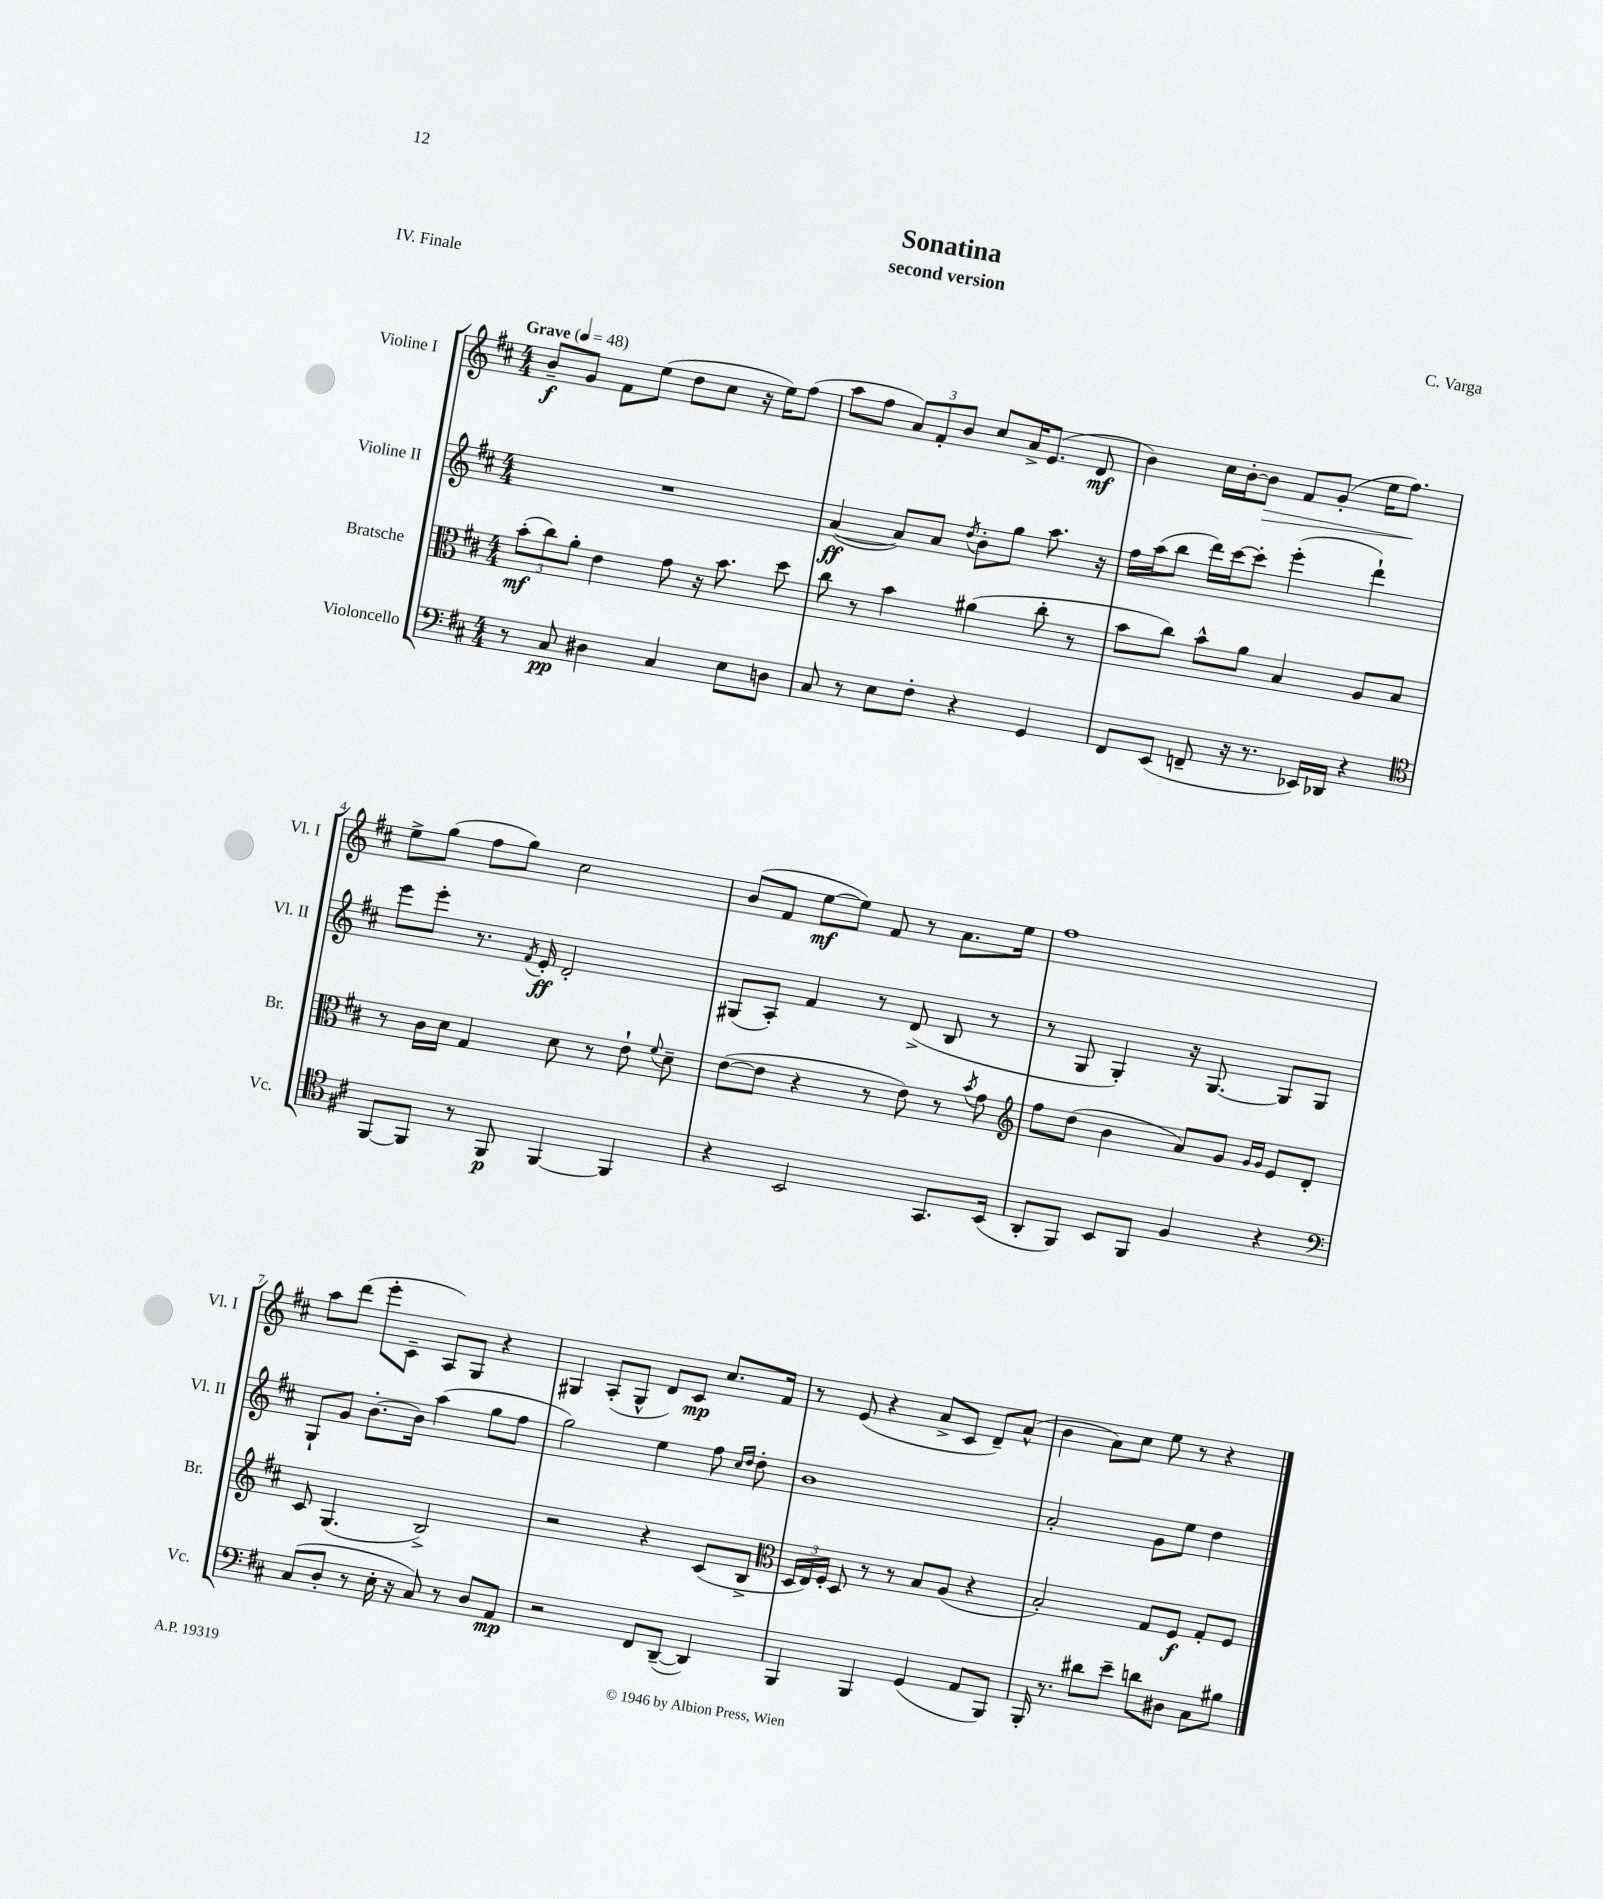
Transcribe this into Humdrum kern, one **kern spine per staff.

**kern	**kern	**kern	**kern
*staff4	*staff3	*staff2	*staff1
*clefF4	*clefC3	*clefG2	*clefG2
*k[f#c#]	*k[f#c#]	*k[f#c#]	*k[f#c#]
*M4/4	*M4/4	*M4/4	*M4/4
*MM48	*MM48	*MM48	*MM48
8r	(12b'	1r	8b~
.	12cc#)	.	.
8C#	.	.	8g
.	12a'	.	.
4D#	4e	.	8f#
.	.	.	(8ee
4C#	8g	.	8dd
.	16r	.	8cc#
.	8.b	.	.
8E	.	.	16r
.	.	.	16ee)
8D	8dd	.	(8ff#
=	=	=	=
8C#	8cc#	([4a	8aa
8r	8r	.	8ff#
8E	4b	8a])	12a)
.	.	.	12f#'
8F#'	.	8a	.
.	.	.	12b
.	.	8qdd	.
4r	(4a#	8b'	8cc#
.	.	8gg	16a^
.	.	.	(8.e
4GG	8cc#'	8.aa	.
.	8r	.	8d
.	.	16r	.
=	=	=	=
8FF#	8b	16ff#	4b)
.	.	(16aa	.
(8EE	8cc#)	8bb	.
8FF~	8b^^	16ddd)	16cc#
.	.	[16ccc#	[16b'
16r	8a	8ccc#']	8b]
8.r	.	.	.
.	4B	(4eee'	8f#
16EE-)	.	.	(8g'
16DD-	.	.	.
4r	8A	4ddd`)	16ee
.	.	.	8.ff#)
.	8B	.	.
=	=	=	=
*clefC4	*	*	*
[8FF#	8r	8eee	8ee^
8FF#]	16c#	8eee'	(8gg
.	16d	.	.
8r	4G	8.r	8ff#
8FF#	.	.	8gg)
.	.	8qf#	.
.	.	16e'	.
[4FF#	8d	2d'	2cc#
.	8r	.	.
4FF#]	8e`	.	.
.	8qqf#	.	.
.	8d~	.	.
=	=	=	=
4r	([8e	(8G#	(8b
.	8e]	8A')	8f#
2BB	4r	4f#	[8ee
.	.	.	8ee])
.	8r	8r	8f#
.	8e)	(8d^	8r
8.GG	8r	8B	8.a
.	8qb	.	.
.	8g	8r	.
(16BB	.	.	16ee
=	=	=	=
*	*clefG2	*	*
8AA'	8ff#	8r	1ff#
8FF#)	(8dd	8G	.
8BB	4b	4G')	.
8FF#	.	.	.
4F#	8a)	16r	.
.	.	[8.G	.
.	8g	.	.
.	16qqg	.	.
.	16qqg	.	.
4r	8e	8G]	.
.	8d'	8G	.
=	=	=	=
*clefF4	*	*	*
(8C#	8c#	8G`	8aa
8D'	(4.G	8g	(8ddd
8r	.	[8.b'	8eee'
16E'	.	.	8c#~
16r	.	16b]	.
8C#)	2B^)	(4aa	8A)
8r	.	.	8G
8D	.	8gg	4r
8AA	.	8ff#	.
=	=	=	=
2r	2r	2gg)	4G#
.	.	.	(8A'
.	.	.	8G#^^
8FF#	4r	4ee	8d)
([8DD~	.	.	8c#
4DD])	(8c#	8ff#	8.cc#
.	.	16qqcc#	.
.	.	16qqdd	.
.	8B^	8dd'	.
.	.	.	16f#
=	=	=	=
*	*clefC3	*	*
4BBB	24D	1b	8r
.	24E)	.	.
.	24F#'	.	.
.	8D	.	(8e
4BBB	8r	.	4r
.	8r	.	.
(4GG	8B	.	8a^
.	(8A	.	8c#
8AA	4r	.	8d~)
8BBB)	.	.	(8a^^
=	=	=	=
16BBB'	2B')	2a'	4b
8.r	.	.	.
8d#	.	.	8a)
8e~	.	.	8cc#
8d	8G	8g	8ee
8D#	8F#	8ee	8r
8C#	8G'	4dd	4r
8B#	8F#	.	.
==	==	==	==
*-	*-	*-	*-
